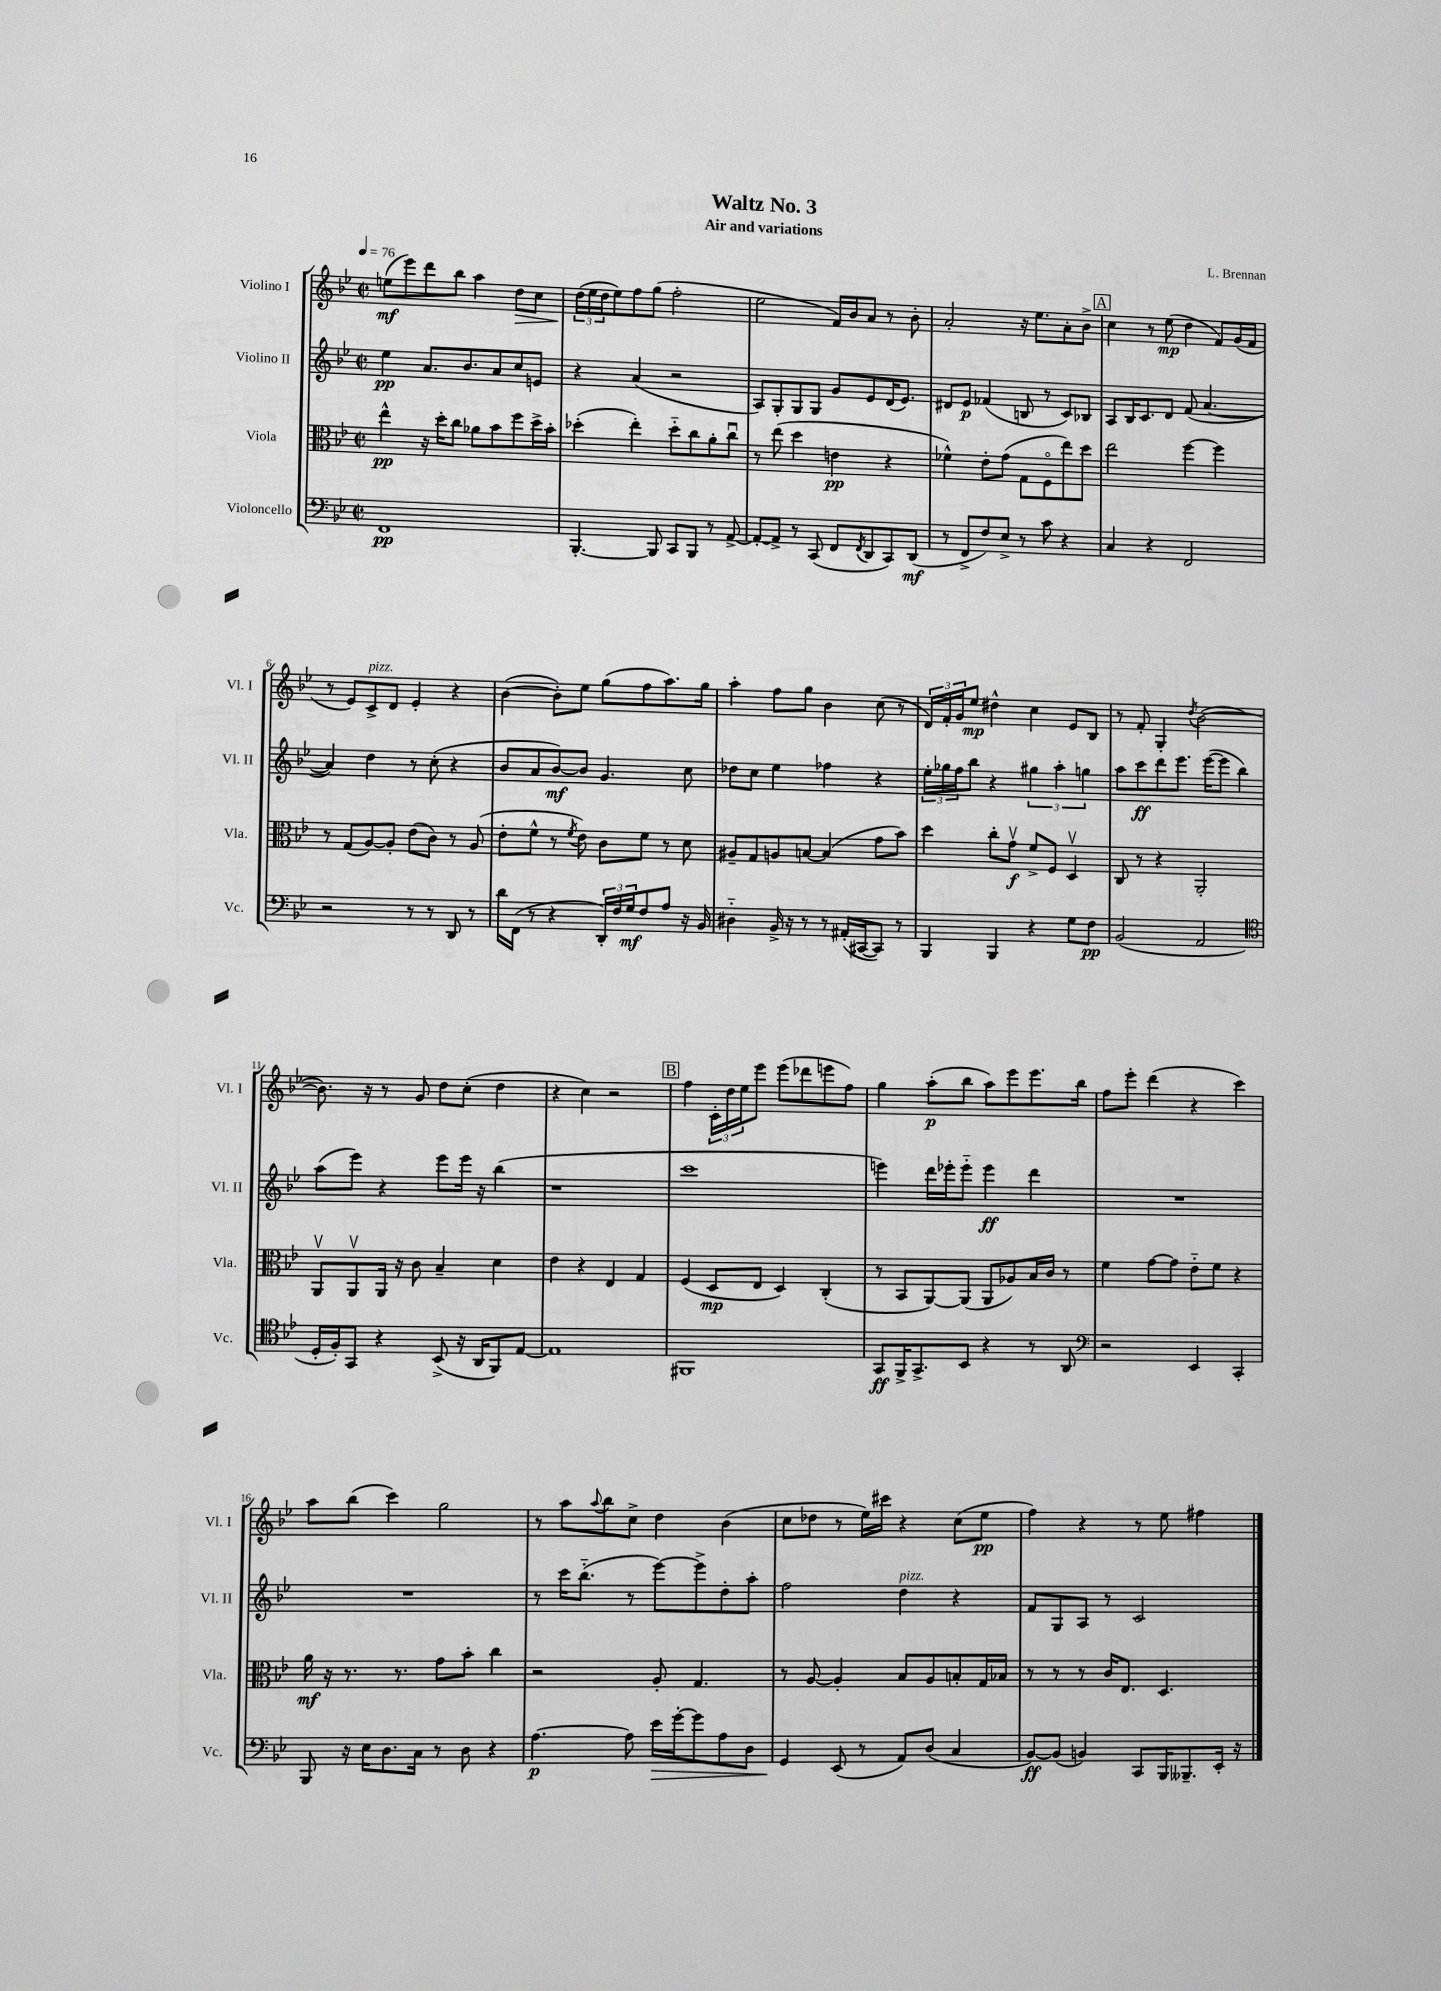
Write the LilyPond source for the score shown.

\header { title = "Waltz No. 3" composer = "L. Brennan" subtitle = "Air and variations" }
<<
\new StaffGroup <<
\new Staff = "s0" \with { instrumentName = "Violino I" shortInstrumentName = "Vl. I" } {
    \clef treble \key bes \major \defaultTimeSignature \time 2/2 \tempo 4 = 76
    e''8\mf( ees'''8) d'''8 bes''8 a''4 d''8\> c''8 |
    \tuplet 3/2 { d''16\!( ees''16 d''16 } ees''8) f''8 g''8( f''2-. |
    ees''2 f'16) bes'16 a'8 r8 bes'8-. |
    a'2-. r16 ees''8. a'8-. bes'8-> |
    \mark \markup { \box "A" } c''4 r8 ees''8\mp( d''4 f'8) g'16( f'16 |
    r8 ees'8) c'8->^\markup { \italic "pizz." } d'8 ees'4-. r4 |
    bes'4~( bes'8-.) ees''8 g''8( f''8 a''8.) g''16 |
    a''4-. f''8 g''8 bes'4 c''8( r8 |
    \tuplet 3/2 { d'16) f'16-. g'16 } ees''8\mp dis''4-^ c''4 ees'8 bes8 |
    r8 f'8-. g4-. \acciaccatura { d''8 } bes'2~( |
    bes'8.) r16 r8 g'8 d''8 c''8-.( d''4 |
    r4 c''4) r2 |
    \mark \markup { \box "B" } f''4 \tuplet 3/2 { c'16-. d''16 ees''16 } ees'''8 ees'''8( des'''8 e'''8 f''8) |
    g''4 a''8-.\p( bes''8 a''8) ees'''8 ees'''8. bes''16 |
    f''8 ees'''8-. d'''4( r4 c'''4) |
    a''8 bes''8( c'''4) g''2 |
    r8 a''8 \appoggiatura { a''8 } bes''8 c''8-> d''4 bes'4( |
    c''8 des''8 r8 ees''16) cis'''16 r4 c''8( ees''8\pp |
    f''4) r4 r8 ees''8 fis''4 \bar "|." |
}
\new Staff = "s1" \with { instrumentName = "Violino II" shortInstrumentName = "Vl. II" } {
    \clef treble \key bes \major \defaultTimeSignature \time 2/2
    ees''4\pp a'8. bes'8. a'8 c''8 e'8 |
    r4 a'4( r2 |
    a8) g8-. g8 g8 g'8 ees'8 d'16( ees'8.) |
    dis'8 ees'8\p fes'4( b8 r8 c'8) bes8 |
    \mark \markup { \box "A" } a8 bes16 c'8. d'8 f'8( a'4.~ |
    a'4) d''4 r8 c''8-.( r4 |
    bes'8 a'8 bes'8~\mf) bes'8 g'4. c''8 |
    des''8 c''8 ees''4 fes''4 r4 |
    \tuplet 3/2 { ees''16-. ges''16 f''16 } bes''8 r4 \tuplet 3/2 { gis''4 a''4-. g''4 } |
    a''8 c'''8\ff d'''8 ees'''8. ees'''16~( ees'''8 bes''4) |
    a''8( ees'''8) r4 ees'''8 ees'''16 r16 bes''4( |
    r1 |
    \mark \markup { \box "B" } c'''1 |
    e'''4) d'''16 ees'''16-. ees'''8-_ ees'''4\ff d'''4 |
    R1 |
    R1 |
    r8 c'''16 bes''8.-_( r8 ees'''8~) ees'''8-> d''8-. a''8-. |
    f''2 d''4^\markup { \italic "pizz." } r4 |
    f'8 g8 a8 r8 c'2 \bar "|." |
}
\new Staff = "s2" \with { instrumentName = "Viola" shortInstrumentName = "Vla." } {
    \clef alto \key bes \major \defaultTimeSignature \time 2/2
    ees''4-^\pp r16 d''16-. c''8 aes'8 bes'8 f''8 d''16-> bes'16-. |
    des''4-.( ees''4-.) des''8-_ c''8 a'8-. c''8\downbow |
    r8 ees''8( d''4 e'4\pp r4 |
    fes'4-^) ees'8-. g'8( g8 f8\flageolet ees''8) d''8 |
    \mark \markup { \box "A" } ees''2 f''4~ f''4 |
    r8 g8( a8~) a8-. ees'8( c'8) r8 a8( |
    ees'8-. f'8-^ r8 \acciaccatura { f'8 } ees'8) c'8 f'8 r8 d'8 |
    ais8-- g8 a8 b8~ b4( g'8 bes'8) |
    d''4 c''8-. g'8\upbow\f f'8-> f8 d4\upbow |
    c8 r8 r4 a,2-. |
    a,8\upbow a,8\upbow a,16 r16 c'8 bes4-- d'4 |
    ees'4 r4 ees4 g4 |
    \mark \markup { \box "B" } f4( d8\mp ees8 d4) c4-.( |
    r8 bes,8 a,8~) a,8( a,8 aes8) bes16 c'16 r8 |
    f'4 g'8~ g'8 ees'8-_ f'8 r4 |
    a'16\mf r16 r8. r8. g'8 bes'8-. c''4 |
    r2 a8-. g4. |
    r8 a8~ a4-. bes8 a8 b8-. g16 bes16 |
    r8 r8 r8 c'16 ees8. d4. \bar "|." |
}
\new Staff = "s3" \with { instrumentName = "Violoncello" shortInstrumentName = "Vc." } {
    \clef bass \key bes \major \defaultTimeSignature \time 2/2
    f,1\pp |
    bes,,4.~-. bes,,8 c,8 bes,,8 r8 a,8~-> |
    a,8~-. a,8-> r8 c,8( f,8 \acciaccatura { f,8 } d,8 c,8) d,8\mf( |
    r8 f,8-> f8) ees8-> r8 c'8 r4 |
    \mark \markup { \box "A" } c4 r4 f,2 |
    r2 r8 r8 d,8 r8 |
    d'16 f,16( r8 r4 \tuplet 3/2 { d,16-.) f16 g16\mf } f8 a8 r16 bes,16 |
    dis4-_ bes,16-> r16 r8 r8 ais,16-.( cis,16~ cis,8) r8 |
    bes,,4 bes,,4 r4 g8 f8\pp |
    bes,2( a,2 |
    \clef tenor d16-. f16-.) g,8 r4 bes,8->( r16 a,16 f,8) ees8~ |
    ees1 |
    \mark \markup { \box "B" } fis,1 |
    g,8\ff f,16-> g,8.-> bes,8 r4 r8 a,8 |
    \clef bass r2 ees,4 c,4-. |
    bes,,8 r16 ees16 d8. c16 r8 d8 r4 |
    a4.~\p a8 ees'16\> g'16~-. g'8 a8 d8 |
    g,4\! ees,8( r8 a,8) d8( c4 |
    bes,8~\ff) bes,8( b,4) c,8 bes,,16 beses,,8.-- ees,16-. r16 \bar "|." |
}
>>
>>
